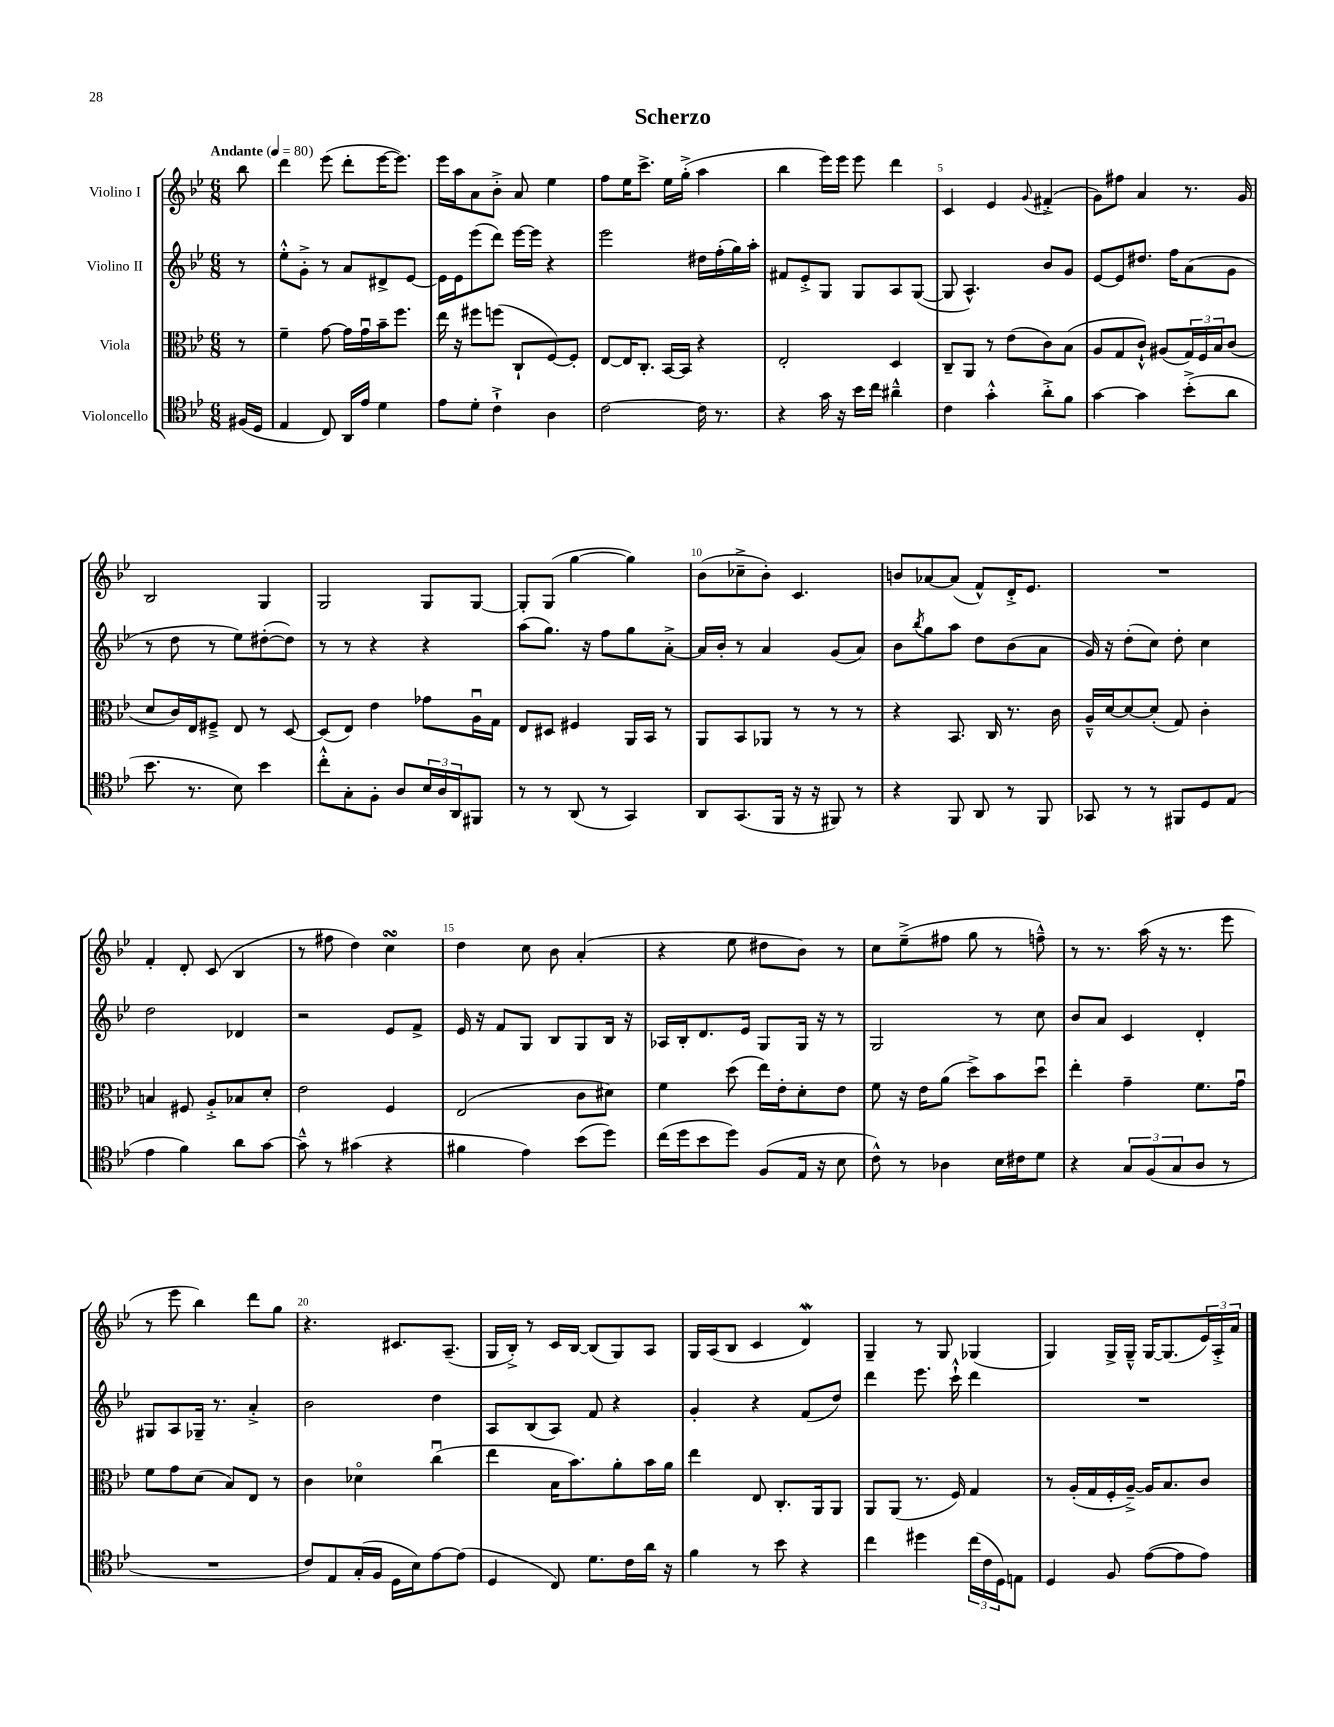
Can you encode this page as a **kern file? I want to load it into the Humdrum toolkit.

**kern	**kern	**kern	**kern
*staff4	*staff3	*staff2	*staff1
*clefC4	*clefC3	*clefG2	*clefG2
*k[b-e-]	*k[b-e-]	*k[b-e-]	*k[b-e-]
*M6/8	*M6/8	*M6/8	*M6/8
*MM80	*MM80	*MM80	*MM80
(16F#/LL	8r	8r	8bb-\
16D/JJ	.	.	.
=	=	=	=
4E-/	4f~\	8ee-'^^\L	4ddd\
.	.	8g'^\J	.
8C/)	[8g\	8r	(8eee-\
16AA/LL	16g\]LL	8a/L	8ddd'\L
16e-/JJ	16gu\	.	.
4d\	16b-~\J	8d#^/	[16eee-\K
.	8.ff\J	.	8.eee-\]J)
.	.	[8e-/J	.
=	=	=	=
8e-\L	16ee-\	16e-\]LL	16eee-\LL
.	16r	16e-\J	16aa\J
8d'\J	8ff#\L	(8eee-\	8a\
4c`^\	(8ff\J	8ddd\J)	8b-'^\J
.	8C`/L	[16eee-\LL	8a/
.	.	16eee-\]JJ	.
4A\	[8F/)	4r	4ee-\
.	8F'/]J	.	.
=	=	=	=
[2c\	[8E-/L	2eee-\	8ff\L
.	16E-/]K	.	16ee-\K
.	8.C'/J	.	8.ccc^\J
.	[16BB-/LL	.	16ee-\LL
.	16BB-/]JJ	.	(16gg'^\JJ
16c\]	4r	16dd#\LL	4aa\
8.r	.	(16ff'\	.
.	.	16gg\)	.
.	.	16aa'\JJ	.
=	=	=	=
4r	2E-'/	8f#/L	4bb-\
.	.	8e-'^/	.
16g\	.	8G/J	16eee-\LL)
16r	.	.	16eee-\JJ
16b-\LL	.	8G/L	8eee-\
16cc\JJ	.	.	.
4a#~^^\	4D/	8A/	4ddd\
.	.	([8G/J	.
=	=	=	=
4c\	8C~/L	8G/]	4c/
.	8AA/J	4.A^^/)	.
4g'^^\	8r	.	4e-/
.	(8e-\L	.	.
.	.	.	8qqg/
8a'^\L	8c\)	8b-/L	(4f#'^/
8f\J	(8B-\J	8g/J	.
=	=	=	=
[4g\	8A/L	[8e-/L	8g\L)
.	8G/	8e-/]	8ff#\J
4g\]	8c`^^/J)	8.dd#/J	4a/
.	(8A#/L	.	.
.	.	16ff\LK	.
(8b-'^\L	24G/L)	(8a\	8.r
.	24F/	.	.
.	24B-/J	.	.
8a\J	(8c/J	8g\J	.
.	.	.	16g/
=	=	=	=
8.b-\	8d/L	8r	2B-/
.	16c/L)	8dd\	.
8.r	16E-/J	.	.
.	8F#~^/J	8r	.
8B-\)	8E-/	8ee-\L)	.
4b-\	8r	([8dd#'\	4G/
.	[8D/	8dd#\]J)	.
=	=	=	=
8cc'^^\L	(8D/]L	8r	2G/
8G'\	8E-/J)	8r	.
8F'\J	4e-\	4r	.
8A/L	.	.	.
24B-/L	8g-\L	4r	8G/L
24A/	.	.	.
24AA/J	.	.	.
8FF#/J	16Au\L	.	[8G/J
.	16G\JJ	.	.
=	=	=	=
8r	8E-/L	(8aa\L	8G'/]L
8r	8D#/J	8.gg\J)	(8G/J
(8AA/	4F#/	.	[4gg\
.	.	16r	.
8r	.	8ff\L	.
4GG/)	16AA/LL	8gg\	4gg\])
.	16BB-/JJ	.	.
.	8r	[8a'^\J	.
=	=	=	=
8AA/L	8AA/L	16a/]LL	(8b-\L
.	.	16b-'/JJ	.
(8.GG/	8BB-/	8r	8cc-~^\
.	8AA-/J	4a/	8b-'\J)
16FF/Jk	.	.	.
16r	8r	.	4.c/
16r	.	.	.
8FF#/)	8r	(8g/L	.
8r	8r	8a/J)	.
=	=	=	=
4r	4r	8b-\L	8b/L
.	.	8qbb-/	.
.	.	8gg\	[8a-/
8FF/	8.BB-/	8aa\J	(8a-/]J
8AA/	.	8dd\L	8f^^/L)
.	16C/	.	.
8r	8.r	(8b-\	16d'^/K
.	.	.	8.e-/J
8FF/	.	8a\J	.
.	16c\	.	.
=	=	=	=
8GG-/	16A~^^/LL	16g/)	2.r
.	[16d/J	16r	.
8r	8d/_	(8dd'\L	.
8r	(8d'/]J	8cc\J)	.
8FF#/L	8G/)	8dd'\	.
8D/	4c'\	4cc\	.
(8E-/J	.	.	.
=	=	=	=
4e-\	4B/	2dd\	4f'/
4f\)	8F#/	.	8d'/
.	8A'^/L	.	(8c/
8a\L	8B-/	4d-/	4B-/
[8g\J	8d'/J	.	.
=	=	=	=
8g~^^\]	2e-\	2r	8r
8r	.	.	8ff#\
(4g#\	.	.	4dd\)
4r	4F/	8e-/L	4cc\
.	.	8f^/J	.
=	=	=	=
4f#\	(2E-/	16e-/	4dd\
.	.	16r	.
.	.	8f/L	.
4e-\)	.	8G/J	8cc\
.	.	8B-/L	8b-\
(8b-\L	8c\L	8G/	(4a'/
8dd\J)	8d#\J)	16B-/Jk	.
.	.	16r	.
=	=	=	=
(16cc\LL	4f\	16A-/LL	4r
16dd\J	.	16B-'/J	.
8b-\	.	8.d/	.
8dd\J)	(8dd\	.	8ee-\
.	.	16e-/Jk	.
(8F/L	16ee-\LL)	8G/L	8dd#\L
.	16e-'\J	.	.
16E-/Jk	8d'\	16G/Jk	8b-\J)
16r	.	16r	.
8B-\	8e-\J	8r	8r
=	=	=	=
8c^^\)	8f\	2G/	8cc\L
8r	16r	.	(8ee-~^\
.	16e-\LK	.	.
4A-\	(8a\J	.	8ff#\J
.	8dd^\L)	.	8gg\
16B-\LL	8b-\	8r	8r
16c#\J	.	.	.
8d\J	8ddu\J	8cc\	8ff~^^\)
=	=	=	=
4r	4ee-'\	8b-/L	8r
.	.	8a/J	8.r
12G/L	4g~\	4c/	.
.	.	.	(16aa\
(12F/	.	.	.
.	.	.	16r
12G/	.	.	.
.	.	.	8.r
8A/J	8.f\L	4d'/	.
8r	.	.	8eee-\
.	16gu\Jk	.	.
=	=	=	=
2.r	8f\L	8G#/L	8r
.	8g\	8A/	8eee-\
.	(8d\J	16G-~/Jk	4bb-\)
.	.	8.r	.
.	8B-/L)	.	.
.	8E-/J	4a'^/	8ddd\L
.	8r	.	8gg\J
=	=	=	=
8c/L)	4c\	2b-\	4.r
8E-/	.	.	.
(16G'/L	4d-o\	.	.
16F/JJ	.	.	.
16D\LL	.	.	8.c#/L
16B-\J)	.	.	.
[8e-\	(4ccu\	4dd\	.
.	.	.	(8.A~/J
(8e-\]J	.	.	.
=	=	=	=
4D/	4ee-\	8A/L	16G/LL
.	.	.	16B-'^/JJ)
.	.	(8B-/	8r
8C/)	16B-\LK	8A/J)	16c/LL
.	8.b-\)	.	[16B-/JJ
8.d\L	.	8f/	(8B-/]L
.	8a'\	4r	8G/)
16c\L	.	.	.
16a\JJ	16b-\L	.	8A/J
16r	16a\JJ	.	.
=	=	=	=
4f\	4ee-\	4g'/	16G/LL
.	.	.	(16A/J
.	.	.	8B-/J
8r	8E-/	4r	4c/
8b-\	8.C'/L	.	.
4r	.	(8f/L	4d/)
.	16AA/k	.	.
.	8AA/J	8dd/J)	.
=	=	=	=
4cc\	8AA/L	4ddd\	4G~/
.	(8AA/J	.	.
4dd#\	8.r	8.eee-\	8r
.	.	.	8G/
.	16F/)	16ccc`^^\	.
(24cc\LL	4G/	4ddd\	(4G-/
24c\	.	.	.
24D\J)	.	.	.
8E\J	.	.	.
=	=	=	=
4D/	8r	2.r	4G/)
.	(16A'/LL	.	.
.	16G/	.	.
8F/	16F'/	.	16G^/LL
.	[16A~^/JJ)	.	16G~^^/JJ
([8e-\L	16A/]LK	.	[16G/LK
.	8.B-/	.	(8.G/]
8e-\]	.	.	.
8e-\J)	8c/J	.	24e-/L)
.	.	.	24A'^/
.	.	.	24a/JJ
==	==	==	==
*-	*-	*-	*-
